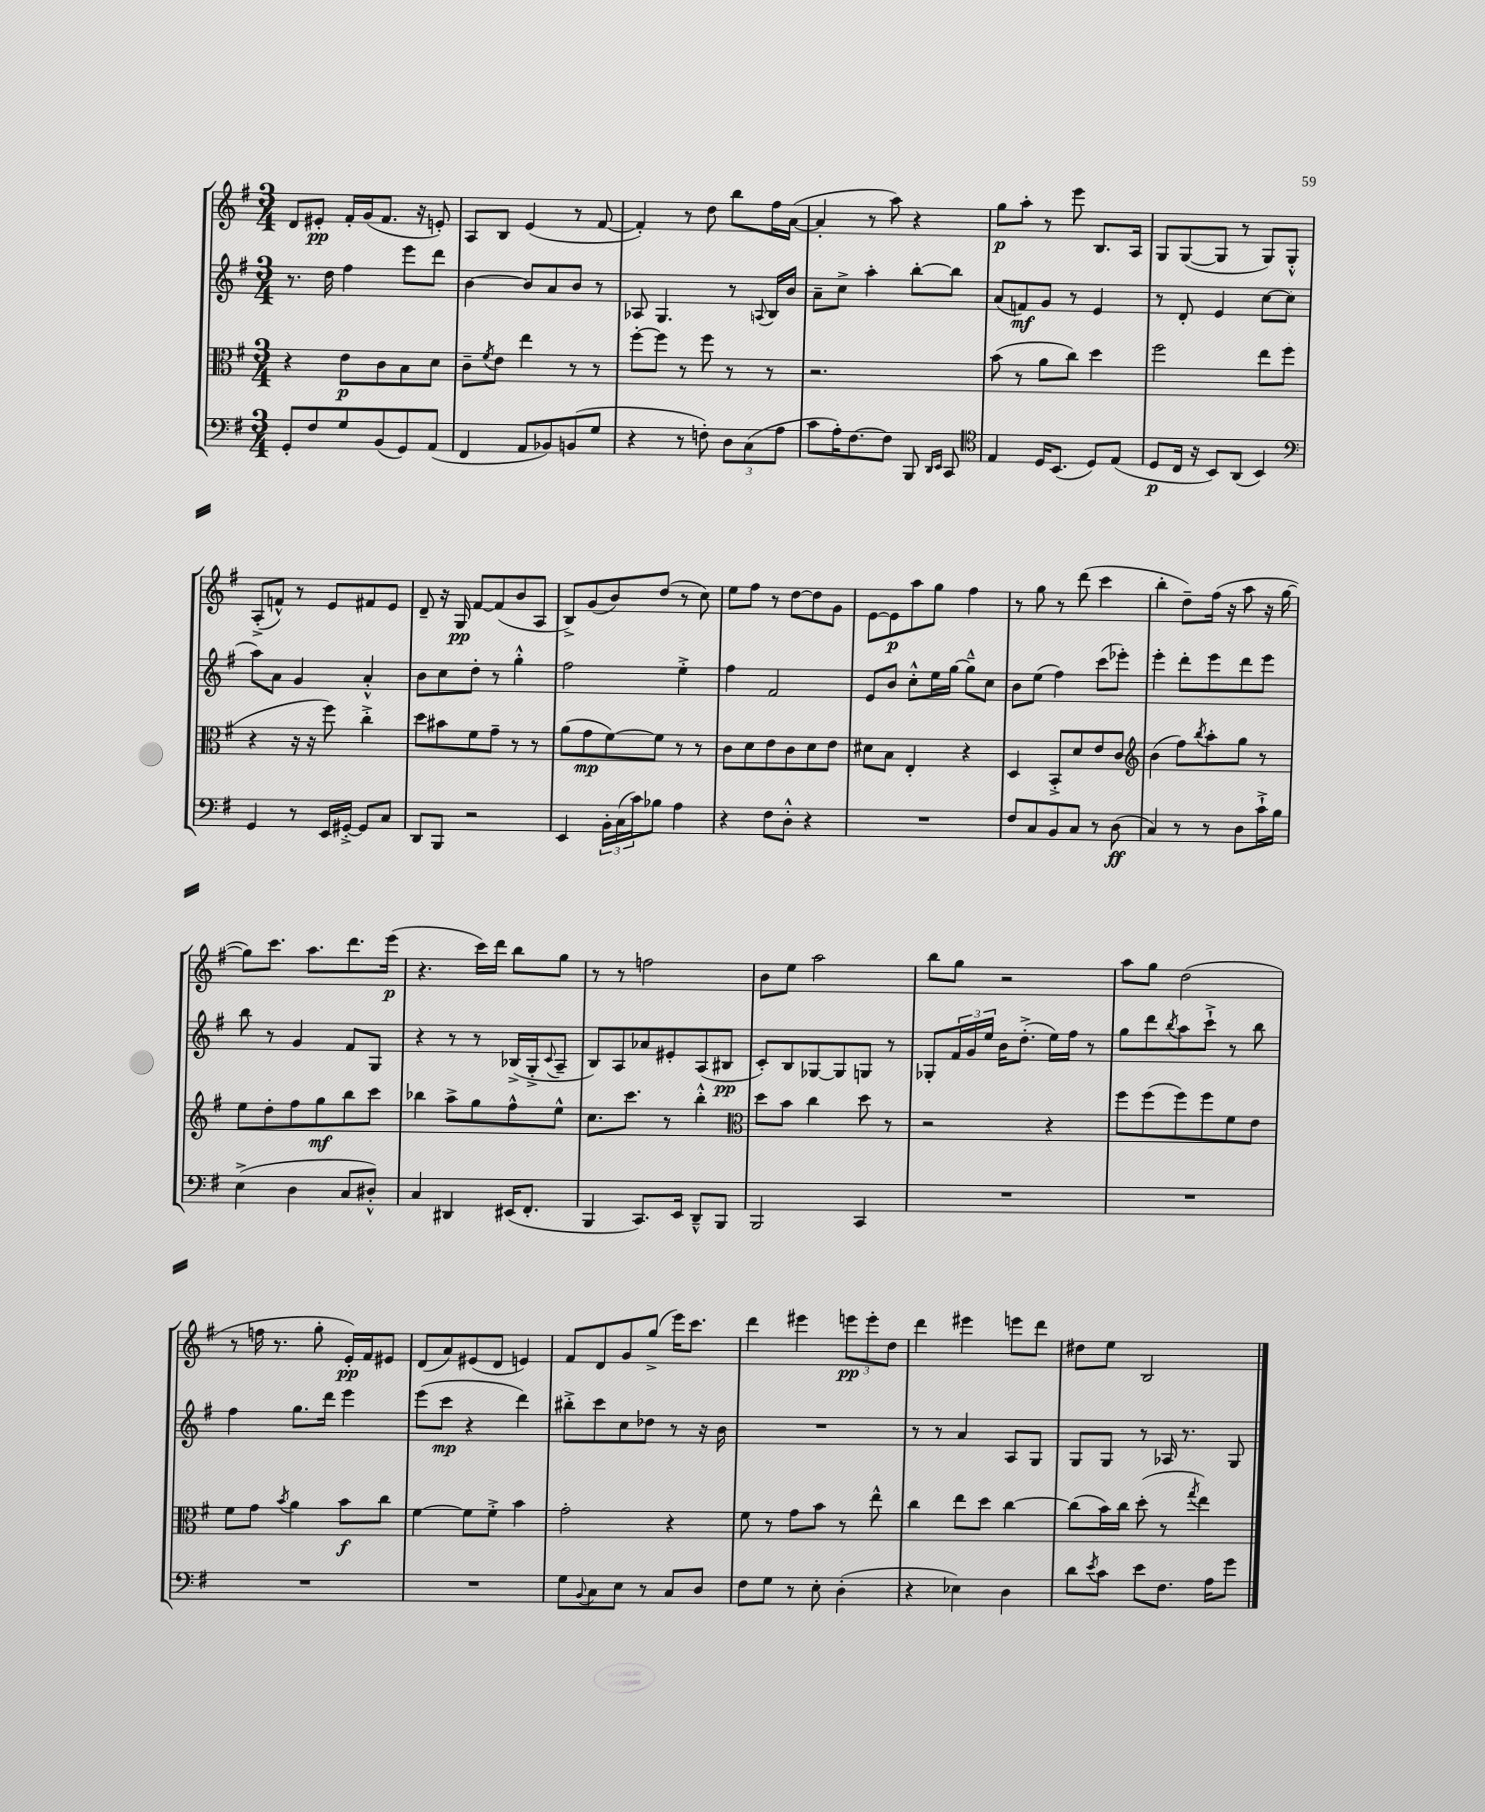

**kern	**kern	**kern	**kern
*staff4	*staff3	*staff2	*staff1
*clefF4	*clefC3	*clefG2	*clefG2
*k[f#]	*k[f#]	*k[f#]	*k[f#]
*M3/4	*M3/4	*M3/4	*M3/4
8GG'	4r	8.r	8d
8F#	.	.	8e#'
.	.	16dd	.
8G	8e	4ff#	16f#'
.	.	.	(16g
(8BB	8c	.	8.f#
8GG)	8B	8eee	.
.	.	.	16r
(8AA	8d	8ddd	8e')
=	=	=	=
4FF#	8c~	[4b	8A
.	8qf#	.	.
.	8e	.	8B
8AA	4ee	8b]	(4e
8BB-)	.	8a	.
(8BB	8r	8b	8r
8G	8r	8r	[8f#
=	=	=	=
4r	[8ff#'	8A-	4f#'])
.	8ff#]	4.G	.
8r	8r	.	8r
8F')	8ff#	.	8dd
12D	8r	8r	8bb
(12C	.	.	.
.	.	8qqA	.
.	8r	16B	16ff#
12A	.	.	.
.	.	16b	([16a
=	=	=	=
8c	2.r	8a~	4a']
16A')	.	8cc^	.
[8.F#	.	.	.
.	.	4aa'	8r
8F#]	.	.	8aa)
8BBB	.	[8bb'	4r
16qqDD	.	.	.
16qqEE	.	.	.
8CC	.	8bb]	.
=	=	=	=
*clefC4	*	*	*
4E	(8b	(8a	8gg
.	8r	8f)	8aa'
16D	8a	8g	8r
(8.BB	.	.	.
.	8cc)	8r	8eee
8D)	4dd	4e	8.B
(8E	.	.	.
.	.	.	16A
=	=	=	=
8D	2ff#	8r	8G
16C	.	8d'	([8G
16r	.	.	.
8BB)	.	4e	8G]
(8AA	.	.	8r
4BB)	8ee	[8cc	8G)
.	(8ff#	(8cc]	8G'^^
=	=	=	=
*clefF4	*	*	*
4GG	4r	8aa)	(8A'^
.	.	8a	8f^^)
8r	16r	4g	8r
.	16r	.	.
16EE	8ff#)	.	8e
[16GG#'^	.	.	.
8GG#]	4cc'^	4a'^^	8f#
8C	.	.	8e
=	=	=	=
8DD	8dd	8b	8d~
8BBB	8b#	8cc	16r
.	.	.	16G
2r	8f#	8dd'	[8f#
.	8g~	8r	(8f#]
.	8r	4gg'^^	8b
.	8r	.	8A
=	=	=	=
4EE	(8a	2ff#	8B^)
.	8g	.	(8g
24BB'	[8f#)	.	8b)
(24C	.	.	.
24c)	.	.	.
8B-	8f#]	.	(8dd
4A	8r	4ee'^	8r
.	8r	.	8cc)
=	=	=	=
4r	8c	4ff#	8ee
.	8d	.	8ff#
8F#	8e	2f#	8r
8D'^^	8c	.	[8dd
4r	8d	.	8dd]
.	8e	.	8g
=	=	=	=
2.r	8d#	8e	[8e
.	8B	8b	8e]
.	4E'	8cc'^^	8aa
.	.	16ee	8gg
.	.	[16gg	.
.	4r	8gg~^^]	4ff#
.	.	8cc	.
=	=	=	=
8F#	4D	8b	8r
8C	.	(8ee	8gg
8BB	8BB'^	4ff#)	8r
8C	8d	.	(8ddd
8r	8e	(8ccc	4ccc
(8D	8c	8eee-')	.
=	=	=	=
*	*clefG2	*	*
4C)	(4b	4eee'	4bb'
8r	8ff#)	8ddd'	8dd~)
.	8qbb	.	.
8r	8aa'	8eee	(16ff#
.	.	.	16r
8D	8gg	8ddd	8aa
16c`^	8r	8eee	16r
16B	.	.	[16gg
=	=	=	=
(4E^	8ee	8bb	8gg])
.	8dd'	8r	8.ccc
4D	8ff#	4g	.
.	.	.	8.aa
.	8gg	.	.
8C	8bb	8f#	8.ddd
8D#'^^)	8ccc	8G	.
.	.	.	(16eee
=	=	=	=
4C	4bb-	4r	4.r
4DD#	8aa^	8r	.
.	8gg	8r	16ccc)
.	.	.	16ddd
(16EE#	8ff#^^	(16B-^	8bb
8.FF#'	.	16G'^	.
.	.	8qqc	.
.	8ee^^	8A~	8gg
=	=	=	=
4BBB	8.cc	8B)	8r
.	.	8A	8r
.	8.ccc	.	.
8.CC)	.	8a-	2ff
.	8r	8e#'	.
16EE	.	.	.
8DD~^^	4bb'^^	(8A	.
8BBB	.	8B#	.
=	=	=	=
*	*clefC3	*	*
2BBB	8dd	8c')	8b
.	8b	8B	8ee
.	4cc	[8G-	2aa
.	.	8G-]	.
4CC	8dd	8G	.
.	8r	8r	.
=	=	=	=
2.r	2r	8G-'	8bb
.	.	24f#	8gg
.	.	24g	.
.	.	24ee	.
.	.	16b	2r
.	.	(8.dd'^	.
.	4r	16ee)	.
.	.	16ff#	.
.	.	8r	.
=	=	=	=
2.r	8ff#	8gg	8aa
.	(8ff#	8ddd	8gg
.	.	8qbb	.
.	8ff#)	8aa	(2dd
.	8ff#	8ccc`^	.
.	8f#	8r	.
.	8e	8bb	.
=	=	=	=
2.r	8f#	4ff#	8r
.	8g	.	16ff
.	.	.	8.r
.	8qb	.	.
.	4a	8.gg	.
.	.	.	8gg'
.	.	16ddd	.
.	8b	4eee	16e')
.	.	.	16f#
.	8cc	.	8e#
=	=	=	=
2.r	[4f#	(8eee	(8d
.	.	8ccc	8a)
.	8f#]	4r	(8e#
.	8f#'^	.	8d
.	4b	4ddd)	4e)
=	=	=	=
8G	2g'	8bb#'^	8f#
8qqBB	.	.	.
8C	.	8ccc	8d
8E	.	8cc	8g
8r	.	8dd-	(8gg^
8C	4r	8r	16eee)
.	.	.	8.ccc
8D	.	16r	.
.	.	16b	.
=	=	=	=
8F#	8f#	2.r	4ddd
8G	8r	.	.
8r	8g	.	4eee#
8E'	8b	.	.
(4D'	8r	.	12eee
.	.	.	12eee'
.	8ee^^	.	.
.	.	.	12dd
=	=	=	=
4r	4cc	8r	4ddd
.	.	8r	.
4E-)	8ee	4a	4eee#
.	8dd	.	.
4D	[4cc	8A	8eee
.	.	8G	8ddd
=	=	=	=
8d	(8cc]	8G	8dd#
8qe	.	.	.
8c	16b)	8G	8ee
.	16cc	.	.
8e	(8dd'	8r	2B
8.F#	8r	16A-	.
.	.	8.r	.
.	8qgg	.	.
.	4ee)	.	.
16A	.	.	.
8g	.	8G	.
==	==	==	==
*-	*-	*-	*-
